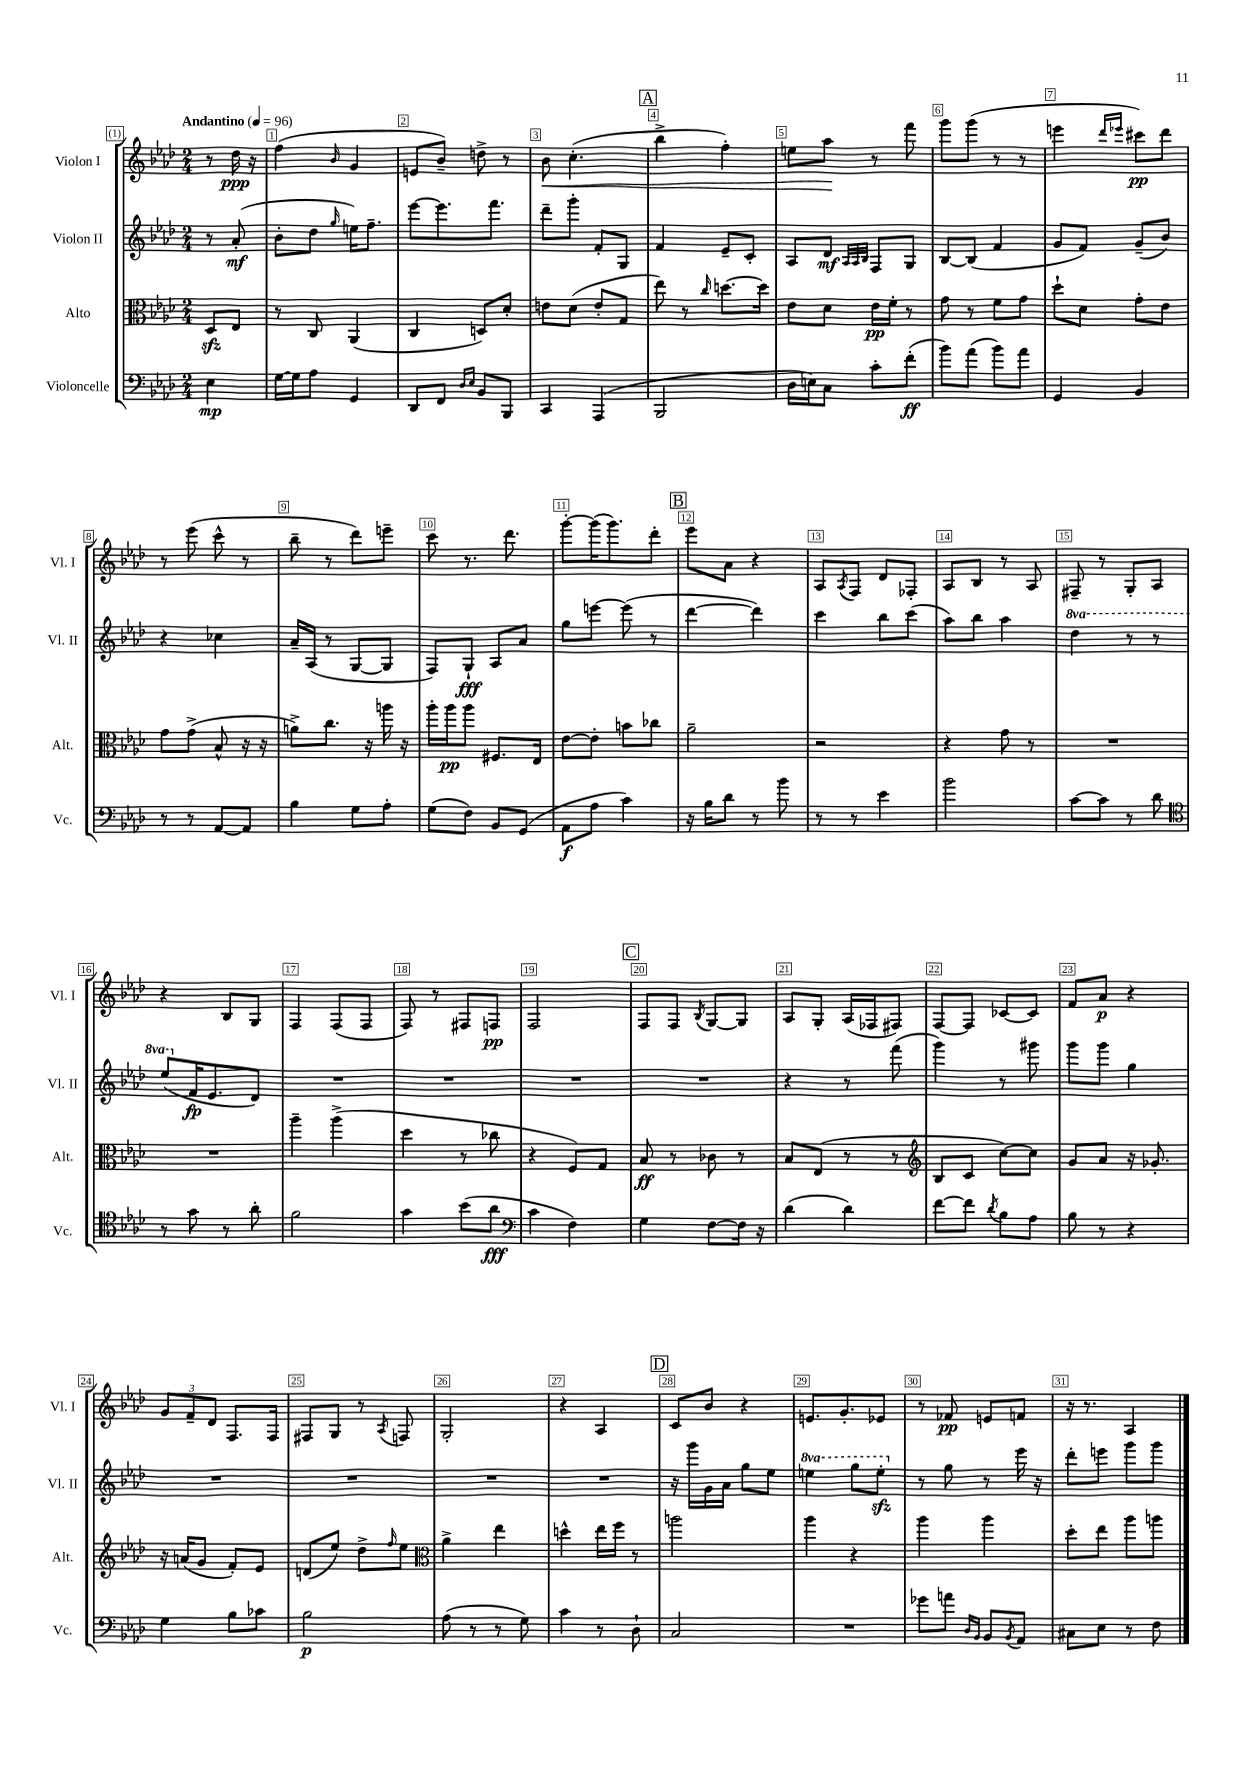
<<
\new StaffGroup <<
\new Staff = "s0" \with { instrumentName = "Violon I" shortInstrumentName = "Vl. I" } {
    \clef treble \key aes \major \numericTimeSignature \time 2/4 \partial 4 \tempo "Andantino" 4 = 96
    r8 des''16\ppp r16 |
    f''4( \grace { bes'16 } g'4 |
    e'8 bes'8--) d''8-> r8 |
    bes'8\< c''4.-.( |
    \mark \markup { \box "A" } bes''4-> f''4-.) |
    e''8 aes''8\! r8 f'''8 |
    g'''8 g'''8( r8 r8 |
    e'''4 \grace { des'''16 ees'''16 } cis'''8\pp) des'''8 |
    r8 ees'''8( c'''8-^ r8 |
    bes''8-- r8 des'''8) e'''8-- |
    c'''8 r8. des'''8. |
    g'''8~-. g'''16( g'''8.) des'''8-. |
    \mark \markup { \box "B" } ees'''8 aes'8 r4 |
    aes8 \acciaccatura { aes8 } f8 des'8 fes8-. |
    aes8 bes8 r8 aes8 |
    fis8-- r8 g8-. aes8 |
    r4 bes8 g8 |
    f4 f8( f8 |
    f8) r8 fis8 f8\pp |
    f2 |
    \mark \markup { \box "C" } f8 f8 \acciaccatura { bes8 } g8~ g8 |
    aes8 g8-. aes16( fes16 fis8) |
    f8~ f8 ces'8~ ces'8 |
    f'8 aes'8\p r4 |
    \tuplet 3/2 { g'8 f'8-- des'8 } f8. f16 |
    fis8 g8 r8 \acciaccatura { aes8 } f8 |
    g2-. |
    r4 aes4 |
    \mark \markup { \box "D" } c'8 bes'8 r4 |
    e'8. g'8.-. ees'8 |
    r8 fes'8\pp e'8 f'8 |
    r16 r8. aes4 \bar "|." |
}
\new Staff = "s1" \with { instrumentName = "Violon II" shortInstrumentName = "Vl. II" } {
    \clef treble \key aes \major \numericTimeSignature \time 2/4 \set Staff.ottavationMarkups = #ottavation-simple-ordinals \partial 4
    r8 aes'8-.\mf( |
    bes'8-. des''8 \grace { g''16 } e''16) f''8.-- |
    ees'''8~ ees'''8. f'''8. |
    des'''8-- g'''8-. f'8-. g8 |
    \mark \markup { \box "A" } f'4 ees'8-- c'8-. |
    aes8 des'8\mf \grace { aes32 aes32 bes32 } f8 g8 |
    bes8~ bes8( f'4 |
    g'8 f'8) g'8--( bes'8) |
    r4 ces''4 |
    aes'16-- aes16( r8 g8~ g8 |
    f8) g8-!\fff aes8 aes'8 |
    g''8 e'''8~ e'''8( r8 |
    \mark \markup { \box "B" } des'''4~ des'''4) |
    c'''4 bes''8 c'''8( |
    aes''8) bes''8 aes''4 |
    \ottava #1 des'''4 r8 r8 |
    ees'''8( \ottava #0 f'16\fp ees'8. des'8) |
    R2 |
    R2 |
    R2 |
    \mark \markup { \box "C" } R2 |
    r4 r8 f'''8( |
    g'''4) r8 gis'''8 |
    g'''8 g'''8 g''4 |
    R2 |
    R2 |
    R2 |
    R2 |
    \mark \markup { \box "D" } r16 g'''16 g'16 aes'16 g''8 ees''8 |
    \ottava #1 e'''4 g'''8 e'''8-.\sfz \ottava #0 |
    r8 g''8 r8 ees'''16 r16 |
    des'''8-. e'''8 g'''8 g'''8 \bar "|." |
}
\new Staff = "s2" \with { instrumentName = "Alto" shortInstrumentName = "Alt." } {
    \clef alto \key aes \major \numericTimeSignature \time 2/4 \partial 4
    des8\sfz ees8 |
    r8 c8 aes,4( |
    c4 d8) des'8-. |
    e'8 des'8( e'8-. g8 |
    \mark \markup { \box "A" } ees''8) r8 \grace { c''16 } d''8.~ d''16 |
    ees'8 des'8 ees'16\pp f'16-. r8 |
    g'8 r8 f'8 g'8 |
    des''8-! des'8 g'8-. ees'8 |
    g'8 g'8->( bes8-^ r16 r16 |
    a'8->) c''8. r16 a''16 r16 |
    aes''16-. aes''16\pp aes''8 fis8. ees16 |
    ees'8~ ees'8-. b'8 ces''8 |
    \mark \markup { \box "B" } aes'2-- |
    r2 |
    r4 g'8 r8 |
    R2 |
    R2 |
    aes''4-- aes''4->( |
    des''4 r8 ces''8 |
    r4 f8) g8 |
    \mark \markup { \box "C" } bes8\ff r8 ces'8 r8 |
    bes8 ees8( r8 r8 |
    \clef treble bes8 c'8 c''8~) c''8 |
    g'8 aes'8 r16 ges'8.-. |
    r16 a'16( g'8 f'8-.) ees'8 |
    d'8( ees''8) des''8-> \grace { f''16 } ees''8 |
    \clef alto aes'4-> ees''4 |
    d''4-^ ees''16 f''16 r8 |
    \mark \markup { \box "D" } a''2 |
    aes''4 r4 |
    aes''4 aes''4 |
    des''8-. ees''8 aes''8 a''8 \bar "|." |
}
\new Staff = "s3" \with { instrumentName = "Violoncelle" shortInstrumentName = "Vc." } {
    \clef bass \key aes \major \numericTimeSignature \time 2/4 \partial 4
    ees4\mp |
    g16~ g16 aes8 g,4 |
    des,8 f,8 \grace { des16 ees16 } bes,8 bes,,8 |
    c,4 aes,,4( |
    \mark \markup { \box "A" } bes,,2 |
    des16 e16) c8 c'8-. f'8-.\ff( |
    bes'8) aes'8( bes'8) aes'8 |
    g,4 bes,4 |
    r8 r8 aes,8~ aes,8 |
    bes4 g8 aes8-. |
    g8( f8) bes,8 g,8( |
    aes,8\f aes8 c'4) |
    \mark \markup { \box "B" } r16 bes16 des'8 r8 bes'8 |
    r8 r8 ees'4 |
    bes'2 |
    c'8~ c'8 r8 des'8 |
    \clef tenor r8 g'8 r8 aes'8-. |
    f'2 |
    g'4 bes'8( aes'8\fff |
    \clef bass c'4 f4) |
    \mark \markup { \box "C" } g4 f8~ f16 r16 |
    des'4( des'4) |
    f'8~ f'8 \acciaccatura { des'8 } bes8 aes8 |
    bes8 r8 r4 |
    g4 bes8 ces'8 |
    bes2\p |
    aes8( r8 r8 g8) |
    c'4 r8 des8-! |
    \mark \markup { \box "D" } c2 |
    R2 |
    ges'8 a'8 \grace { des16 bes,16 } bes,8 \acciaccatura { bes,8 } aes,8 |
    cis8 ees8 r8 f8 \bar "|." |
}
>>
>>
\layout { \context { \Score \override BarNumber.break-visibility = ##(#f #t #t) barNumberVisibility = #all-bar-numbers-visible \override BarNumber.stencil = #(make-stencil-boxer 0.1 0.3 ly:text-interface::print) } }
